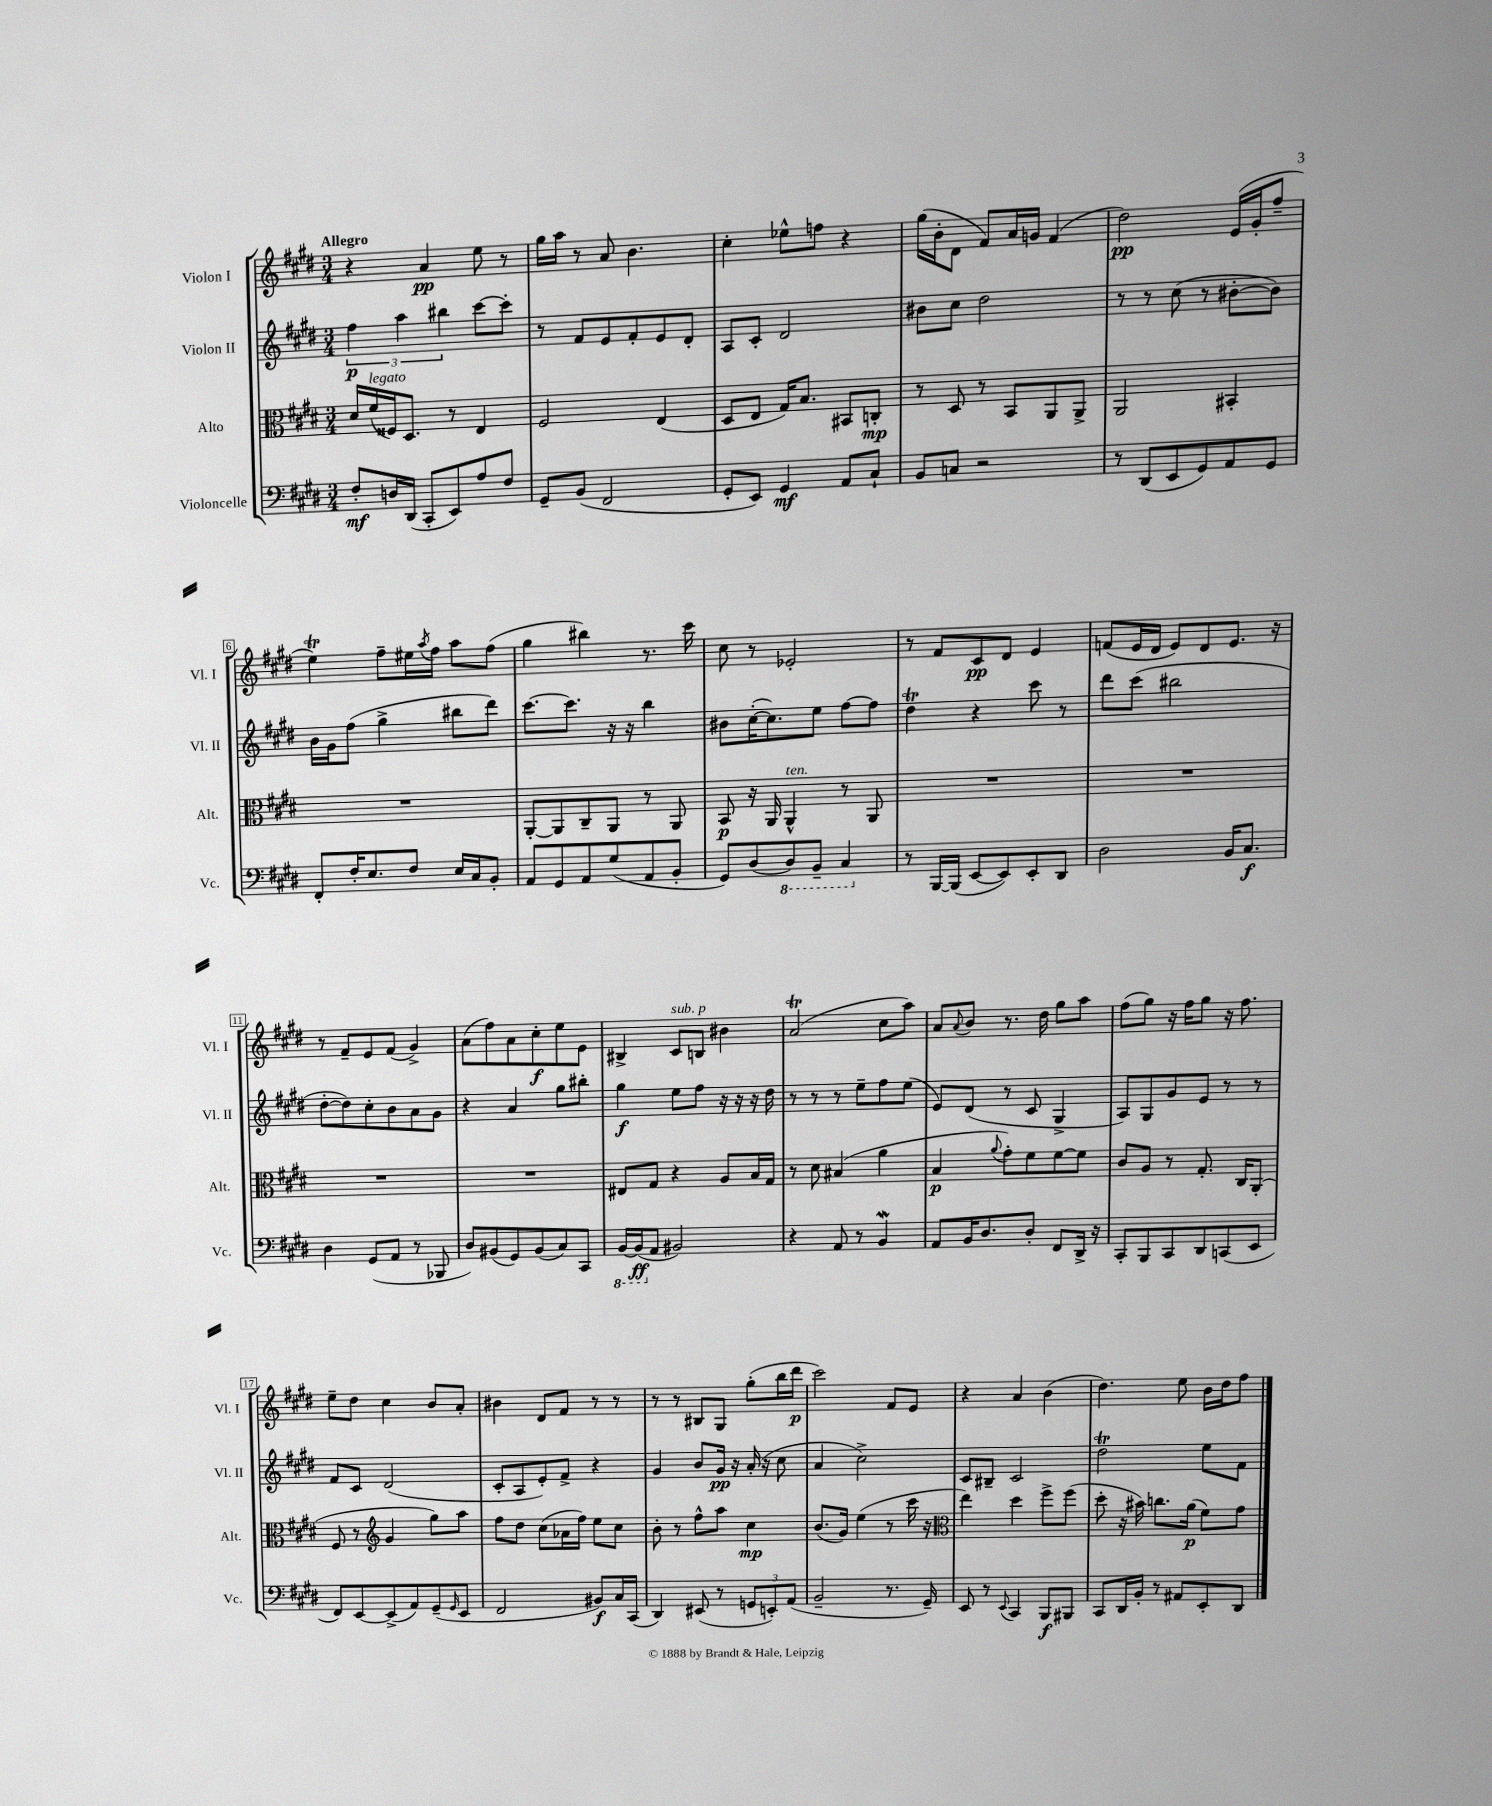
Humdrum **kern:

**kern	**dynam	**kern	**dynam	**kern	**dynam	**kern	**dynam
*part4	*part4	*part3	*part3	*part2	*part2	*part1	*part1
*staff4	*staff4	*staff3	*staff3	*staff2	*staff2	*staff1	*staff1
*I"Violoncelle	*	*I"Alto	*	*I"Violon II	*	*I"Violon I	*
*I'Vc.	*	*I'Alt.	*	*I'Vl. II	*	*I'Vl. I	*
*clefF4	*	*clefC3	*	*clefG2	*	*clefG2	*
*k[f#c#g#d#]	*	*k[f#c#g#d#]	*	*k[f#c#g#d#]	*	*k[f#c#g#d#]	*
*M3/4	*	*M3/4	*	*M3/4	*	*M3/4	*
=1	=1	=1	=1	=1	=1	=1	=1
!	!	!	!	!	!	!LO:TX:a:B:t=Allegro	!
8F#'/L	mf	16d#/LL	.	6ff#\	p	4r	.
!	!	!LO:TX:a:i:t=legato	!	!	!	!	!
.	.	(16f#/	.	.	.	.	.
16Dn/L	.	16F##X/J)	.	.	.	.	.
.	.	.	.	6aa\	.	.	.
(16DD#/JJ	.	8.D#/J	.	.	.	.	.
8CC#'/L	.	.	.	.	.	4a/	pp
.	.	.	.	6bb#X\	.	.	.
8EE/)	.	8r	.	.	.	.	.
8A/	.	4E/	.	[8ccc#\L	.	8ee\	.
8F#/J	.	.	.	8ccc#'\J]	.	8r	.
=2	=2	=2	=2	=2	=2	=2	=2
8GG#~/L	.	2F#/	.	8r	.	16gg#\LL	.
.	.	.	.	.	.	16aa\JJ	.
(8BB/J	.	.	.	8f#/L	.	8r	.
2FF#/	.	.	.	8e/	.	8a/	.
.	.	.	.	8f#'/	.	4.b\	.
.	.	(4E/	.	8e/	.	.	.
.	.	.	.	8d#'/J	.	.	.
=3	=3	=3	=3	=3	=3	=3	=3
8GG#'/L	.	8D#/L	.	8A/L	.	4cc#'\	.
8EE/J)	.	8E/J	.	8c#'/J	.	.	.
4GG#/	mf	16G#/KL)	.	2d#/	.	8ee-X^^\L	.
.	.	8.B/J	.	.	.	.	.
.	.	.	.	.	.	8ffn\J	.
8AA/L	.	8BB#X/L	.	.	.	4r	.
8C#`/J	.	8Cn'/J	mp	.	.	.	.
=4	=4	=4	=4	=4	=4	=4	=4
8BB/L	.	8r	.	8b#X\L	.	(16gg#\LL	.
.	.	.	.	.	.	16b'\J	.
8Cn/J	.	8D#/	.	8cc#\J	.	8d#\J	.
2r	.	8r	.	2dd#\	.	8f#/L)	.
.	.	8BB/L	.	.	.	16a/L	.
.	.	.	.	.	.	16gn/JJ	.
.	.	8AA/	.	.	.	(4f#/	.
.	.	8AA^/J	.	.	.	.	.
=5	=5	=5	=5	=5	=5	=5	=5
8r	.	2AA/	.	8r	.	2dd#\)	pp
(8DD#/L	.	.	.	8r	.	.	.
8EE/	.	.	.	(8cc#\	.	.	.
8GG#/)	.	.	.	8r	.	.	.
8AA/	.	4BB#X'/	.	[8b#X'\L	.	(16e/LL	.
.	.	.	.	.	.	16g#'/J	.
8GG#/J	.	.	.	8b#\J])	.	8ff#~/J	.
!!LO:LB:g=z
=6	=6	=6	=6	=6	=6	=6	=6
8FF#'/L	.	2.r	.	16b\LL	.	4eeT\)	.
.	.	.	.	16g#\J	.	.	.
16F#'/K	.	.	.	(8ff#\J	.	.	.
8.E/	.	.	.	.	.	.	.
.	.	.	.	4gg#^\	.	8ff#~\L	.
8F#/J	.	.	.	.	.	16ee#X\L	.
.	.	.	.	.	.	8qaa/	.
.	.	.	.	.	.	16ff#\JJ	.
16E/LL	.	.	.	8bb#X\L	.	8aa\L	.
16C#/J	.	.	.	.	.	.	.
8BB'/J	.	.	.	8ddd#\J)	.	(8ff#\J	.
=7	=7	=7	=7	=7	=7	=7	=7
8AA/L	.	[8AA'/L	.	[8.ccc#\L	.	4gg#\	.
8GG#/	.	8AA/]	.	.	.	.	.
.	.	.	.	8.ccc#\J]	.	.	.
8AA/	.	8C#~/	.	.	.	4bb#X\)	.
(8G#/	.	8AA/J	.	16r	.	.	.
.	.	.	.	16r	.	.	.
8AA/	.	8r	.	4bb\	.	8.r	.
8BB'/J	.	8AA/	.	.	.	.	.
.	.	.	.	.	.	16ccc#\	.
=8	=8	=8	=8	=8	=8	=8	=8
8GG#/L)	.	8BB/	p	8b#X\L	.	8cc#\	.
(8D#/	.	16r	.	([16cc#'\K	.	8r	.
.	.	16AA/	.	8.cc#\])	.	.	.
*8ba	*	*	*	*	*	*	*
!	!	!LO:TX:a:i:t=ten.	!	!	!	!	!
8DD#/)	.	4AA^^/	.	.	.	2e-X'/	.
8BBB~/J	.	.	.	8ee\J	.	.	.
4CC#/	.	8r	.	[8ff#\L	.	.	.
.	.	8AA/	.	8ff#\J]	.	.	.
=9	=9	=9	=9	=9	=9	=9	=9
*X8ba	*	*	*	*	*	*	*
8r	.	2.r	.	4dd#t\	.	8r	.
[16BBB/LL	.	.	.	.	.	8f#/L	.
(16BBB/JJ]	.	.	.	.	.	.	.
[8EE/L	.	.	.	4r	.	8c#/	pp
8EE/])	.	.	.	.	.	8d#/J	.
8EE'/	.	.	.	8ccc#\	.	4e/	.
8DD#/J	.	.	.	8r	.	.	.
=10	=10	=10	=10	=10	=10	=10	=10
2D#\	.	2.r	.	8ddd#\L	.	(8fn/L	.
.	.	.	.	(8ccc#\J	.	16e/L	.
.	.	.	.	.	.	16d#/JJ	.
.	.	.	.	2bb#X\	.	8e/L)	.
.	.	.	.	.	.	8d#/	.
16BB/KL	.	.	.	.	.	8.e/J	.
8.C#/J	f	.	.	.	.	.	.
.	.	.	.	.	.	16r	.
!!LO:LB:g=z
=11	=11	=11	=11	=11	=11	=11	=11
4D#\	.	2.r	.	[8dd#'\L	.	8r	.
.	.	.	.	8dd#\])	.	8f#~/L	.
(8GG#/L	.	.	.	8cc#'\	.	8e/	.
8AA/J	.	.	.	8b\	.	(8f#/J	.
8r	.	.	.	8a\	.	4g#^/)	.
8BBB-X/	.	.	.	8g#\J	.	.	.
=12	=12	=12	=12	=12	=12	=12	=12
8D#/L)	.	2.r	.	4r	.	(8a\L	.
(8BB#X/	.	.	.	.	.	8ff#\)	.
8GG#/)	.	.	.	4a/	.	8a\	.
(8BB#/	.	.	.	.	.	8cc#'\	f
8C#/)	.	.	.	8gg#\L	.	8ee\	.
8CC#/J	.	.	.	8bb#X'\J	.	8e\J	.
=13	=13	=13	=13	=13	=13	=13	=13
*8ba	*	*	*	*	*	*	*
[16BBB/LL	.	8E#X/L	.	4gg#\	f	4B#X^/	.
(16BBB/J]	ff	.	.	.	.	.	.
*X8ba	*	*	*	*	*	*	*
8AA/J	.	8G#/J	.	.	.	.	.
!	!	!	!	!	!	!LO:TX:a:i:t=sub. p	!
2BB#X/)	.	4r	.	8ee\L	.	8c#/L	.
.	.	.	.	8ff#\J	.	8Bn/J	.
.	.	8A/L	.	16r	.	4b#X\	.
.	.	.	.	16r	.	.	.
.	.	16B/L	.	16r	.	.	.
.	.	16G#/JJ	.	16dd#\	.	.	.
=14	=14	=14	=14	=14	=14	=14	=14
4r	.	8r	.	8r	.	(2aT/	.
.	.	8d#\	.	8r	.	.	.
8AA/	.	(4B#X/	.	8r	.	.	.
8r	.	.	.	8ee~\L	.	.	.
4BBW/	.	4a\	.	8ff#\	.	8cc#\L	.
.	.	.	.	(8ee\J	.	8aa\J)	.
=15	=15	=15	=15	=15	=15	=15	=15
8AA/L	.	4B/	p	8e/L)	.	8a/L	.
.	.	.	.	.	.	8qqa/	.
16BB/K	.	.	.	(8d#/J	.	8b/J	.
8.D#/	.	.	.	.	.	.	.
.	.	8qqa/	.	.	.	.	.
.	.	8g#'\L)	.	8r	.	8.r	.
8D#'/J	.	8f#\	.	8c#/	.	.	.
.	.	.	.	.	.	16dd#\	.
8FF#/L	.	[8f#\	.	4G#^/	.	8gg#\L	.
16DD#^/Jk	.	8f#\J]	.	.	.	8aa\J	.
16r	.	.	.	.	.	.	.
=16	=16	=16	=16	=16	=16	=16	=16
8CC#'/L	.	8c#/L	.	8A/L)	.	(8ff#\L	.
8BBB/	.	8A/J	.	8G#/	.	8gg#\J)	.
8CC#/	.	8r	.	8g#/	.	16r	.
.	.	.	.	.	.	16ff#\KL	.
8DD#/	.	8.G#'/	.	8e/J	.	8gg#\J	.
(8CCn/	.	.	.	8r	.	16r	.
.	.	16C#/KL	.	.	.	8.ff#\	.
8EE/J	.	(8AA'/J	.	8r	.	.	.
!!LO:LB:g=z
=17	=17	=17	=17	=17	=17	=17	=17
8FF#/L)	.	8F#/	.	8f#/L	.	8ee~\L	.
[8EE/	.	8r	.	8c#/J	.	8dd#\J	.
*	*	*clefG2	*	*	*	*	*
(8EE^/]	.	4g#/	.	(2d#/	.	4cc#\	.
8AA/)	.	.	.	.	.	.	.
(8GG#~/	.	8gg#\L)	.	.	.	8b/L	.
16qqGG#/	.	.	.	.	.	.	.
8EE/J	.	8aa\J	.	.	.	8a'/J	.
=18	=18	=18	=18	=18	=18	=18	=18
2FF#/	.	8ff#\L	.	8c#'/L	.	4b#X\	.
.	.	8dd#\J	.	8A/	.	.	.
.	.	(8cc#\L	.	8e'/)	.	8d#/L	.
.	.	16a-X\L	.	8f#^/J	.	8f#/J	.
.	.	16ff#\JJ)	.	.	.	.	.
8BB#X/L)	f	8ee\L	.	4r	.	8r	.
16C#/L	.	8cc#\J	.	.	.	8r	.
(16CC#/JJ	.	.	.	.	.	.	.
=19	=19	=19	=19	=19	=19	=19	=19
4DD#/)	.	8b'\	.	4g#/	.	8r	.
.	.	8r	.	.	.	8r	.
(8EE#X/	.	8ff#^^\L	.	8b/L	.	8B#X/L	.
8r	.	8aa\J	.	16g#/Jk	pp	8G#/J	.
.	.	.	.	16r	.	.	.
12GGn/L	.	4cc#\	mp	(16a'/	.	(8gg#'\L	.
.	.	.	.	16r	.	.	.
12EEn'/)	.	.	.	.	.	.	.
.	.	.	.	8cc#\	.	16bb\L	.
(12AA/J	.	.	.	.	.	.	.
.	.	.	.	.	.	16ddd#\JJ	p
=20	=20	=20	=20	=20	=20	=20	=20
2BB~/	.	(8.b/L	.	4a/	.	2ccc#\)	.
.	.	16g#/Jk)	.	.	.	.	.
.	.	(4ee\	.	2cc#^\)	.	.	.
8.r	.	8r	.	.	.	8f#/L	.
.	.	16ccc#\	.	.	.	8e/J	.
16GG#~/)	.	16r	.	.	.	.	.
=21	=21	=21	=21	=21	=21	=21	=21
*	*	*clefC3	*	*	*	*	*
8EE/	.	4ee\)	.	8c#/L	.	4r	.
8r	.	.	.	8B#X~/J	.	.	.
8qqEE/	.	.	.	.	.	.	.
4CC#/	.	4dd#\	.	2c#/	.	4a/	.
8BBB/L	f	8ff#^\L	.	.	.	(4b\	.
8BBB#X/J	.	(8ff#\J	.	.	.	.	.
=22	=22	=22	=22	=22	=22	=22	=22
8CC#/L	.	8dd#'\	.	2dd#t\	.	4.dd#\)	.
16DD#/L	.	16r	.	.	.	.	.
16BB'/JJ	.	16b#X\)	.	.	.	.	.
8r	.	8.ccn\L	.	.	.	.	.
8AA#X/L	.	.	.	.	.	8ee\	.
.	.	(16a\Jk	p	.	.	.	.
8EE'/	.	8f#\L)	.	8ee\L	.	16b\LL	.
.	.	.	.	.	.	16dd#\J	.
8DD#/J	.	8g#\J	.	8f#\J	.	8ff#\J	.
==	==	==	==	==	==	==	==
*-	*-	*-	*-	*-	*-	*-	*-
